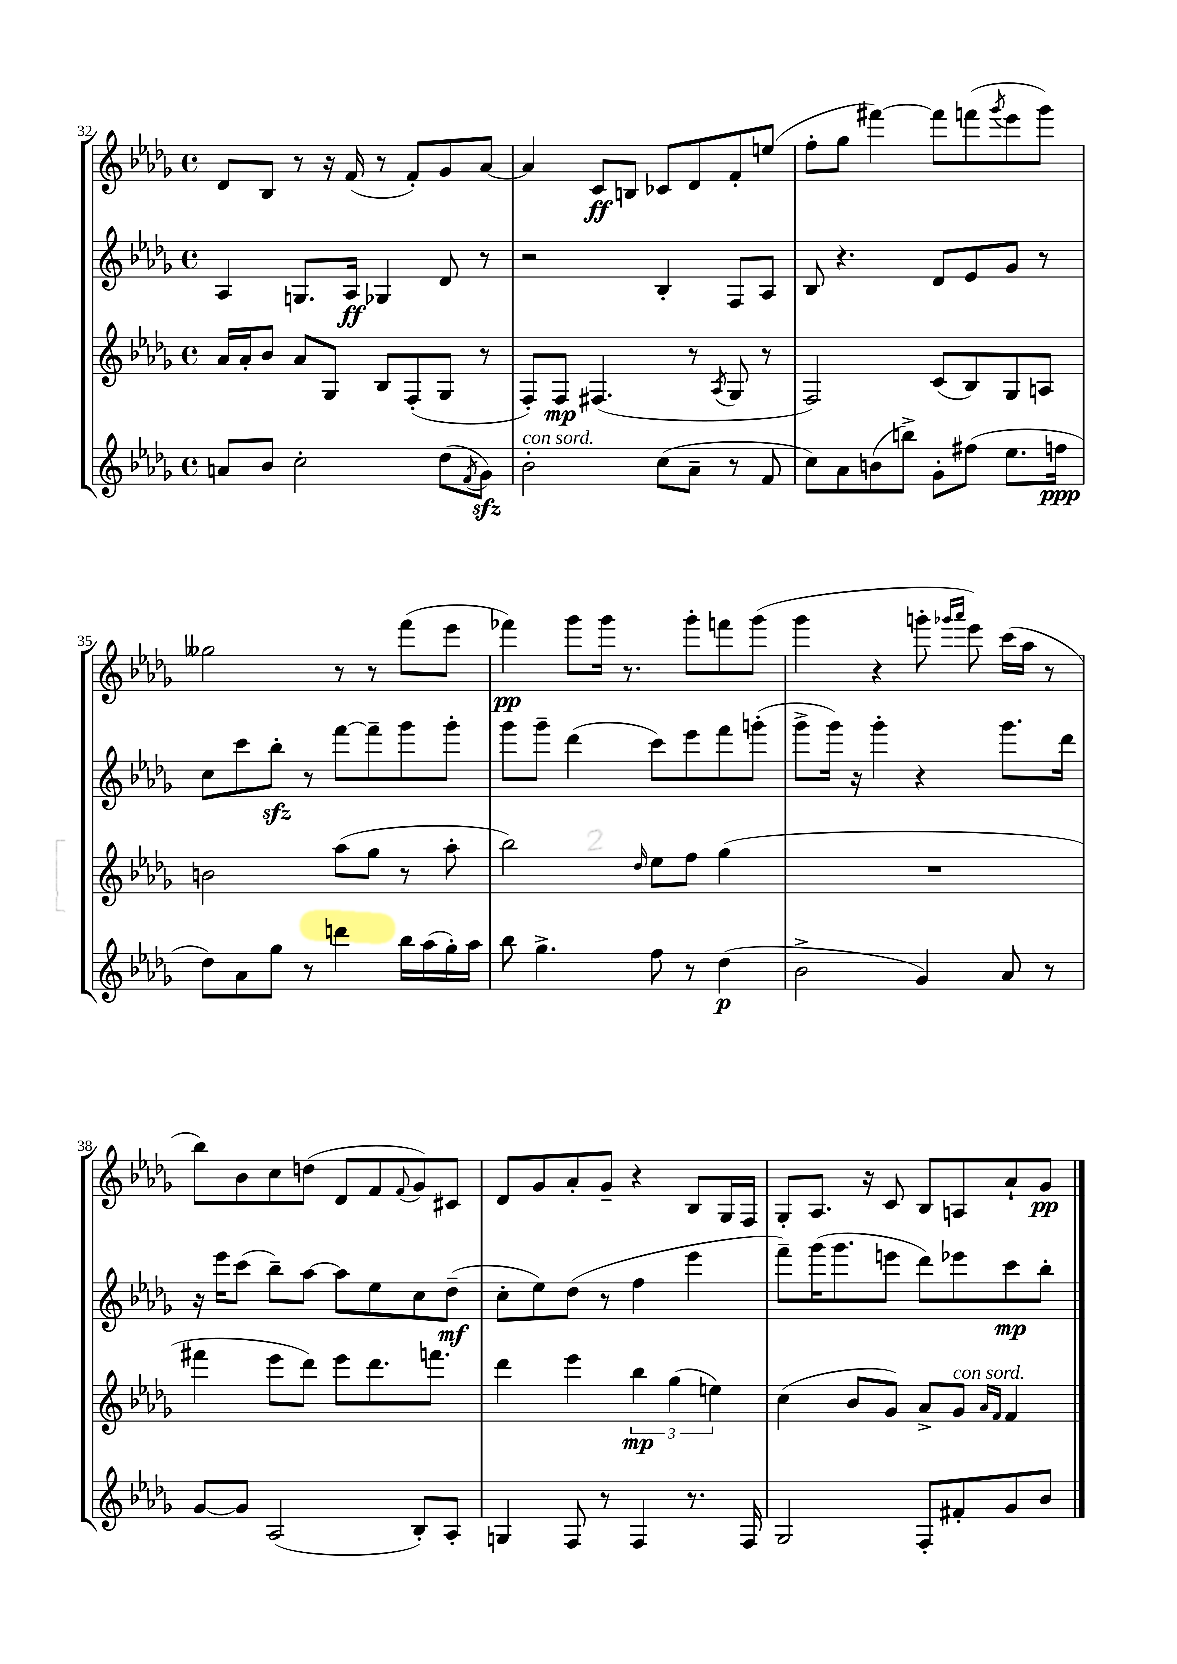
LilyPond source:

<<
\new StaffGroup <<
\new Staff = "s0" {
    \clef treble \key des \major \defaultTimeSignature \time 4/4
    des'8 bes8 r8 r16 f'16( r8 f'8-.) ges'8 aes'8~ |
    aes'4 c'8\ff b8 ces'8 des'8 f'8-. e''8( |
    f''8-. ges''8 fis'''4~) fis'''8 f'''8( \acciaccatura { ges'''8 } ees'''8 ges'''8) |
    geses''2 r8 r8 f'''8( ees'''8 |
    fes'''4\pp) ges'''8 ges'''16 r8. ges'''8-. f'''8 ges'''8( |
    ges'''4 r4 g'''8-. \grace { ges'''16 aes'''16 } ees'''8) c'''16( aes''16 r8 |
    bes''8) bes'8 c''8 d''8( des'8 f'8 \appoggiatura { f'8 } ges'8) cis'8 |
    des'8 ges'8 aes'8-. ges'8-- r4 bes8 ges16 f16 |
    ges8-. aes8. r16 c'8 bes8 a8 aes'8-! ges'8\pp \bar "|." |
}
\new Staff = "s1" {
    \clef treble \key des \major \defaultTimeSignature \time 4/4
    aes4 g8. aes16\ff ges4 des'8 r8 |
    r2 bes4-. f8 aes8 |
    bes8 r4. des'8 ees'8 ges'8 r8 |
    c''8 c'''8 bes''8-.\sfz r8 f'''8~ f'''8-- ges'''8 ges'''8-. |
    ges'''8 ges'''8-- des'''4( c'''8) ees'''8 f'''8 g'''8-.( |
    ges'''8-> ges'''16) r16 ges'''4-. r4 ges'''8. des'''16 |
    r16 ees'''16 c'''8( bes''8--) aes''8~ aes''8 ees''8 c''8 des''8--\mf( |
    c''8-. ees''8) des''8( r8 f''4 ees'''4 |
    f'''8--) ges'''16( ges'''8. e'''8 des'''8) ees'''8 c'''8\mp bes''8-. \bar "|." |
}
\new Staff = "s2" {
    \clef treble \key des \major \defaultTimeSignature \time 4/4
    aes'16 aes'16-. bes'8 aes'8 ges8 bes8 f8-.( ges8 r8 |
    f8-.) f8\mp fis4.( r8 \acciaccatura { aes8 } ges8 r8 |
    f2) c'8( bes8) ges8 a8 |
    b'2 aes''8( ges''8 r8 aes''8-. |
    bes''2) \grace { des''16 } ees''8 f''8 ges''4( |
    R1 |
    fis'''4 ees'''8 des'''8) ees'''8 des'''8. f'''8. |
    des'''4 ees'''4 \tuplet 3/2 { bes''4\mp ges''4( e''4) } |
    c''4( bes'8 ges'8) aes'8-> ges'8^\markup { \italic "con sord." } \grace { aes'16 f'16 } f'4 \bar "|." |
}
\new Staff = "s3" {
    \clef treble \key des \major \defaultTimeSignature \time 4/4
    a'8 bes'8 c''2-. des''8( \acciaccatura { f'8 } ges'8\sfz) |
    bes'2-.^\markup { \italic "con sord." } c''8( aes'8-- r8 f'8 |
    c''8) aes'8 b'8( b''8->) ges'8-. fis''8( ees''8. f''16\ppp |
    des''8) aes'8 ges''8 r8 d'''4 bes''16 aes''16( ges''16-.) aes''16 |
    bes''8 ges''4.-> f''8 r8 des''4\p( |
    bes'2-> ges'4) aes'8 r8 |
    ges'8~ ges'8 aes2( bes8-.) aes8-. |
    g4 f8 r8 f4 r8. f16 |
    ges2 f8-. fis'8-. ges'8 bes'8 \bar "|." |
}
>>
>>
\layout { \context { \Score currentBarNumber = #32 } }
